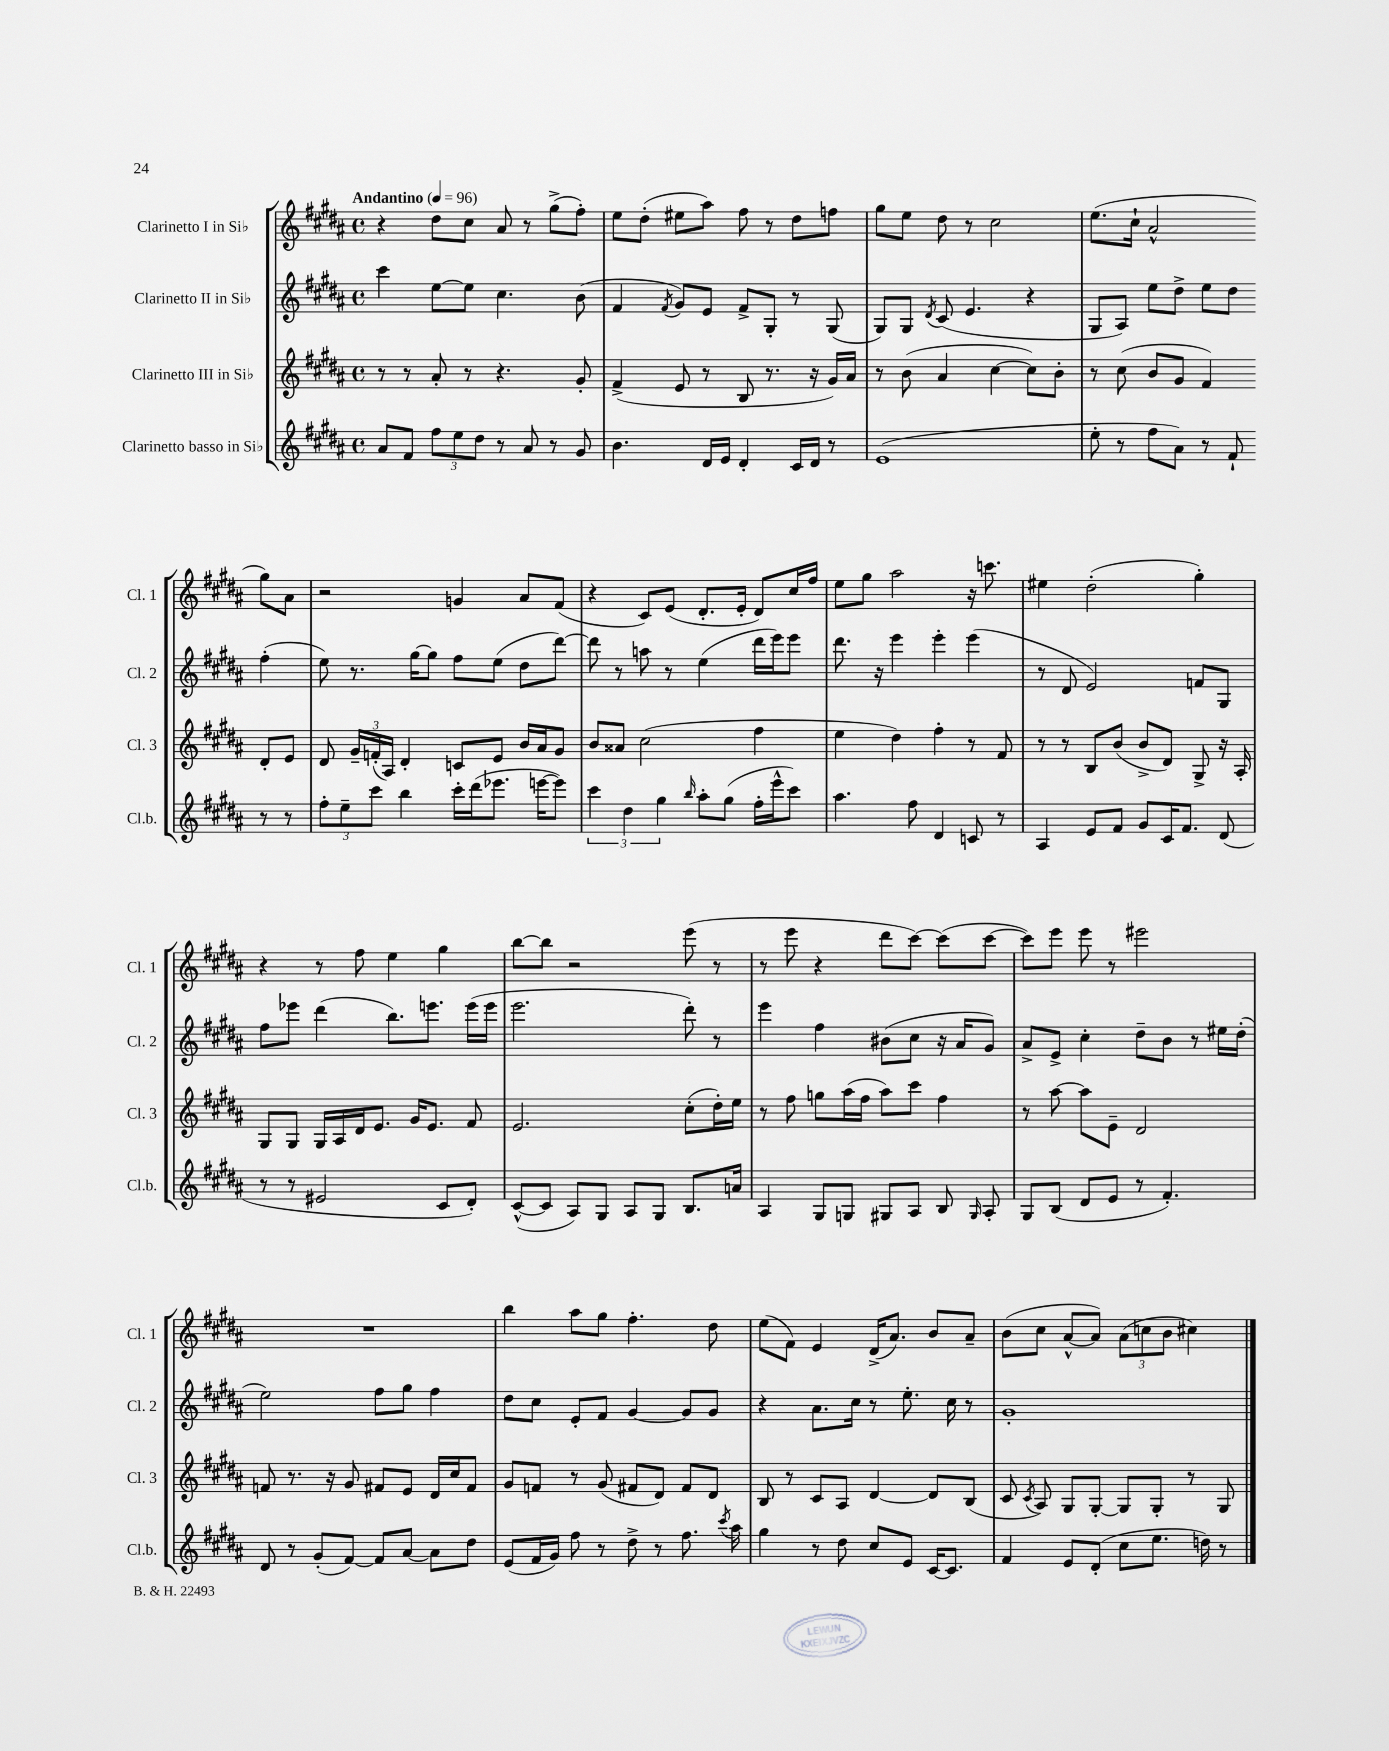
<<
\new StaffGroup <<
\new Staff = "s0" \with { instrumentName = "Clarinetto I in Sib" shortInstrumentName = "Cl. 1" } {
    \clef treble \key b \major \defaultTimeSignature \time 4/4 \tempo "Andantino" 4 = 96
    \autoBeamOff r4 dis''8[ cis''8] ais'8 r8 gis''8[->( fis''8]-.) |
    e''8[ dis''8]-.( eis''8[ ais''8]) fis''8 r8 dis''8[ f''8] |
    gis''8[ e''8] dis''8 r8 cis''2 |
    e''8.[( cis''16]-! ais'2-^ gis''8[) ais'8] |
    r2 g'4 ais'8[ fis'8]( |
    r4 cis'8[) e'8]( dis'8.[-. e'16]-. dis'8[) cis''16 fis''16] |
    e''8[ gis''8] ais''2 r16 c'''8. |
    eis''4 dis''2-.( gis''4-.) |
    r4 r8 fis''8 e''4 gis''4 |
    b''8[~ b''8] r2 e'''8( r8 |
    r8 e'''8 r4 dis'''8[ cis'''8]~) cis'''8[( cis'''8]~ |
    cis'''8[) e'''8] e'''8 r8 eis'''2 |
    R1 |
    b''4 ais''8[ gis''8] fis''4.-. dis''8 |
    e''8[( fis'8]) e'4 dis'16[->( ais'8.]) b'8[ ais'8]-- |
    b'8[( cis''8] ais'8[~-^ ais'8]) \tuplet 3/2 { ais'8[( c''8 b'8] } cis''4) \bar "|." |
}
\new Staff = "s1" \with { instrumentName = "Clarinetto II in Sib" shortInstrumentName = "Cl. 2" } {
    \clef treble \key b \major \defaultTimeSignature \time 4/4
    \autoBeamOff cis'''4 e''8[~ e''8] cis''4. b'8( |
    fis'4 \acciaccatura { fis'8 } gis'8[) e'8] fis'8[-> gis8]-. r8 gis8( |
    gis8[) gis8] \acciaccatura { dis'8 } cis'8( e'4. r4 |
    gis8[ ais8]) e''8[ dis''8]-> e''8[ dis''8] fis''4-.( |
    e''8) r8. gis''16[~ gis''8] fis''8[ e''8]( dis''8[ dis'''8]~) |
    dis'''8 r8 a''8 r8 e''4( dis'''16[ e'''16) e'''8] |
    dis'''8. r16 e'''4 e'''4-. e'''4( |
    r8 dis'8 e'2) f'8[ gis8] |
    fis''8[ ees'''8] dis'''4( b''8.[) e'''8.] e'''16[( e'''16] |
    e'''2. dis'''8-.) r8 |
    e'''4 fis''4 bis'8[( cis''8] r16 ais'16[ gis'8]) |
    ais'8[-> e'8]-> cis''4-. dis''8[-- b'8] r8 eis''16[ dis''16]-.( |
    e''2) fis''8[ gis''8] fis''4 |
    dis''8[ cis''8] e'8[-. fis'8] gis'4~ gis'8[ gis'8] |
    r4 ais'8.[ cis''16] r8 e''8.-. cis''16 r8 |
    gis'1-. \bar "|." |
}
\new Staff = "s2" \with { instrumentName = "Clarinetto III in Sib" shortInstrumentName = "Cl. 3" } {
    \clef treble \key b \major \defaultTimeSignature \time 4/4
    \autoBeamOff r8 r8 ais'8-. r8 r4. gis'8-. |
    fis'4->( e'8 r8 b8 r8. r16 gis'16[) ais'16] |
    r8 b'8( ais'4 cis''4~ cis''8[) b'8]-. |
    r8 cis''8( b'8[ gis'8] fis'4) dis'8[-. e'8] |
    dis'8 \tuplet 3/2 { gis'16[-- f'16-.( ais16]) } dis'4-. c'8[ e'8] b'16[ ais'16 gis'8] |
    b'8[ aisis'8] cis''2( fis''4 |
    e''4 dis''4) fis''4-. r8 fis'8 |
    r8 r8 b8[ b'8]( b'8[-> dis'8]) gis8-> r16 ais16-. |
    gis8[ gis8] gis16[ ais16 dis'16 e'8.] gis'16[ e'8.] fis'8 |
    e'2. cis''8[-.( dis''16-.) e''16] |
    r8 fis''8 g''8[ ais''16( fis''16] ais''8[) cis'''8] fis''4 |
    r8 ais''8~ ais''8[ e'8]-- dis'2 |
    f'8 r8. r16 gis'8 fis'8[ e'8] dis'16[ cis''16 fis'8] |
    gis'8[ f'8] r8 gis'8( fis'8[ dis'8]) fis'8[ dis'8] |
    b8 r8 cis'8[ ais8] dis'4~ dis'8[ b8]( |
    cis'8 \acciaccatura { cis'8 } ais8) gis8[ gis8]~-. gis8[ gis8]-. r8 gis8 \bar "|." |
}
\new Staff = "s3" \with { instrumentName = "Clarinetto basso in Sib" shortInstrumentName = "Cl.b." } {
    \clef treble \key b \major \defaultTimeSignature \time 4/4
    \autoBeamOff ais'8[ fis'8] \tuplet 3/2 { fis''8[ e''8 dis''8] } r8 ais'8 r8 gis'8 |
    b'4. dis'16[ e'16] dis'4-. cis'16[ dis'16] r8 |
    e'1( |
    e''8-. r8 fis''8[ ais'8]) r8 fis'8-! r8 r8 |
    \tuplet 3/2 { fis''8[-. e''8-- cis'''8] } b''4 cis'''16[-. dis'''16( ees'''8.] e'''16[~ e'''8]) |
    \tuplet 3/2 { cis'''4 dis''4 gis''4 } \grace { b''16 } ais''8[-. gis''8]( fis''16[-. e'''16-^ cis'''8]) |
    ais''4. fis''8 dis'4 c'8 r8 |
    ais4 e'8[ fis'8] gis'8[ cis'16 fis'8.] dis'8( |
    r8 r8 eis'2 cis'8[ dis'8]-.) |
    cis'8[~-^( cis'8] ais8[) gis8] ais8[ gis8] b8.[ a'16] |
    ais4 gis8[ g8] gis8[ ais8] b8 \grace { gis16 } ais8-. |
    gis8[ b8]( dis'8[ e'8] r8 fis'4.-.) |
    dis'8 r8 gis'8[-.( fis'8]~) fis'8[ ais'8]~ ais'8[ dis''8] |
    e'8[( fis'16 gis'16]) fis''8 r8 dis''8-> r8 fis''8. \acciaccatura { cis'''8 } ais''16 |
    gis''4 r8 dis''8 cis''8[ e'8] cis'16[~ cis'8.] |
    fis'4 e'8[ dis'8]-.( cis''8[ e''8.] d''16) r8 \bar "|." |
}
>>
>>
\layout { \context { \Score \remove "Bar_number_engraver" } }
